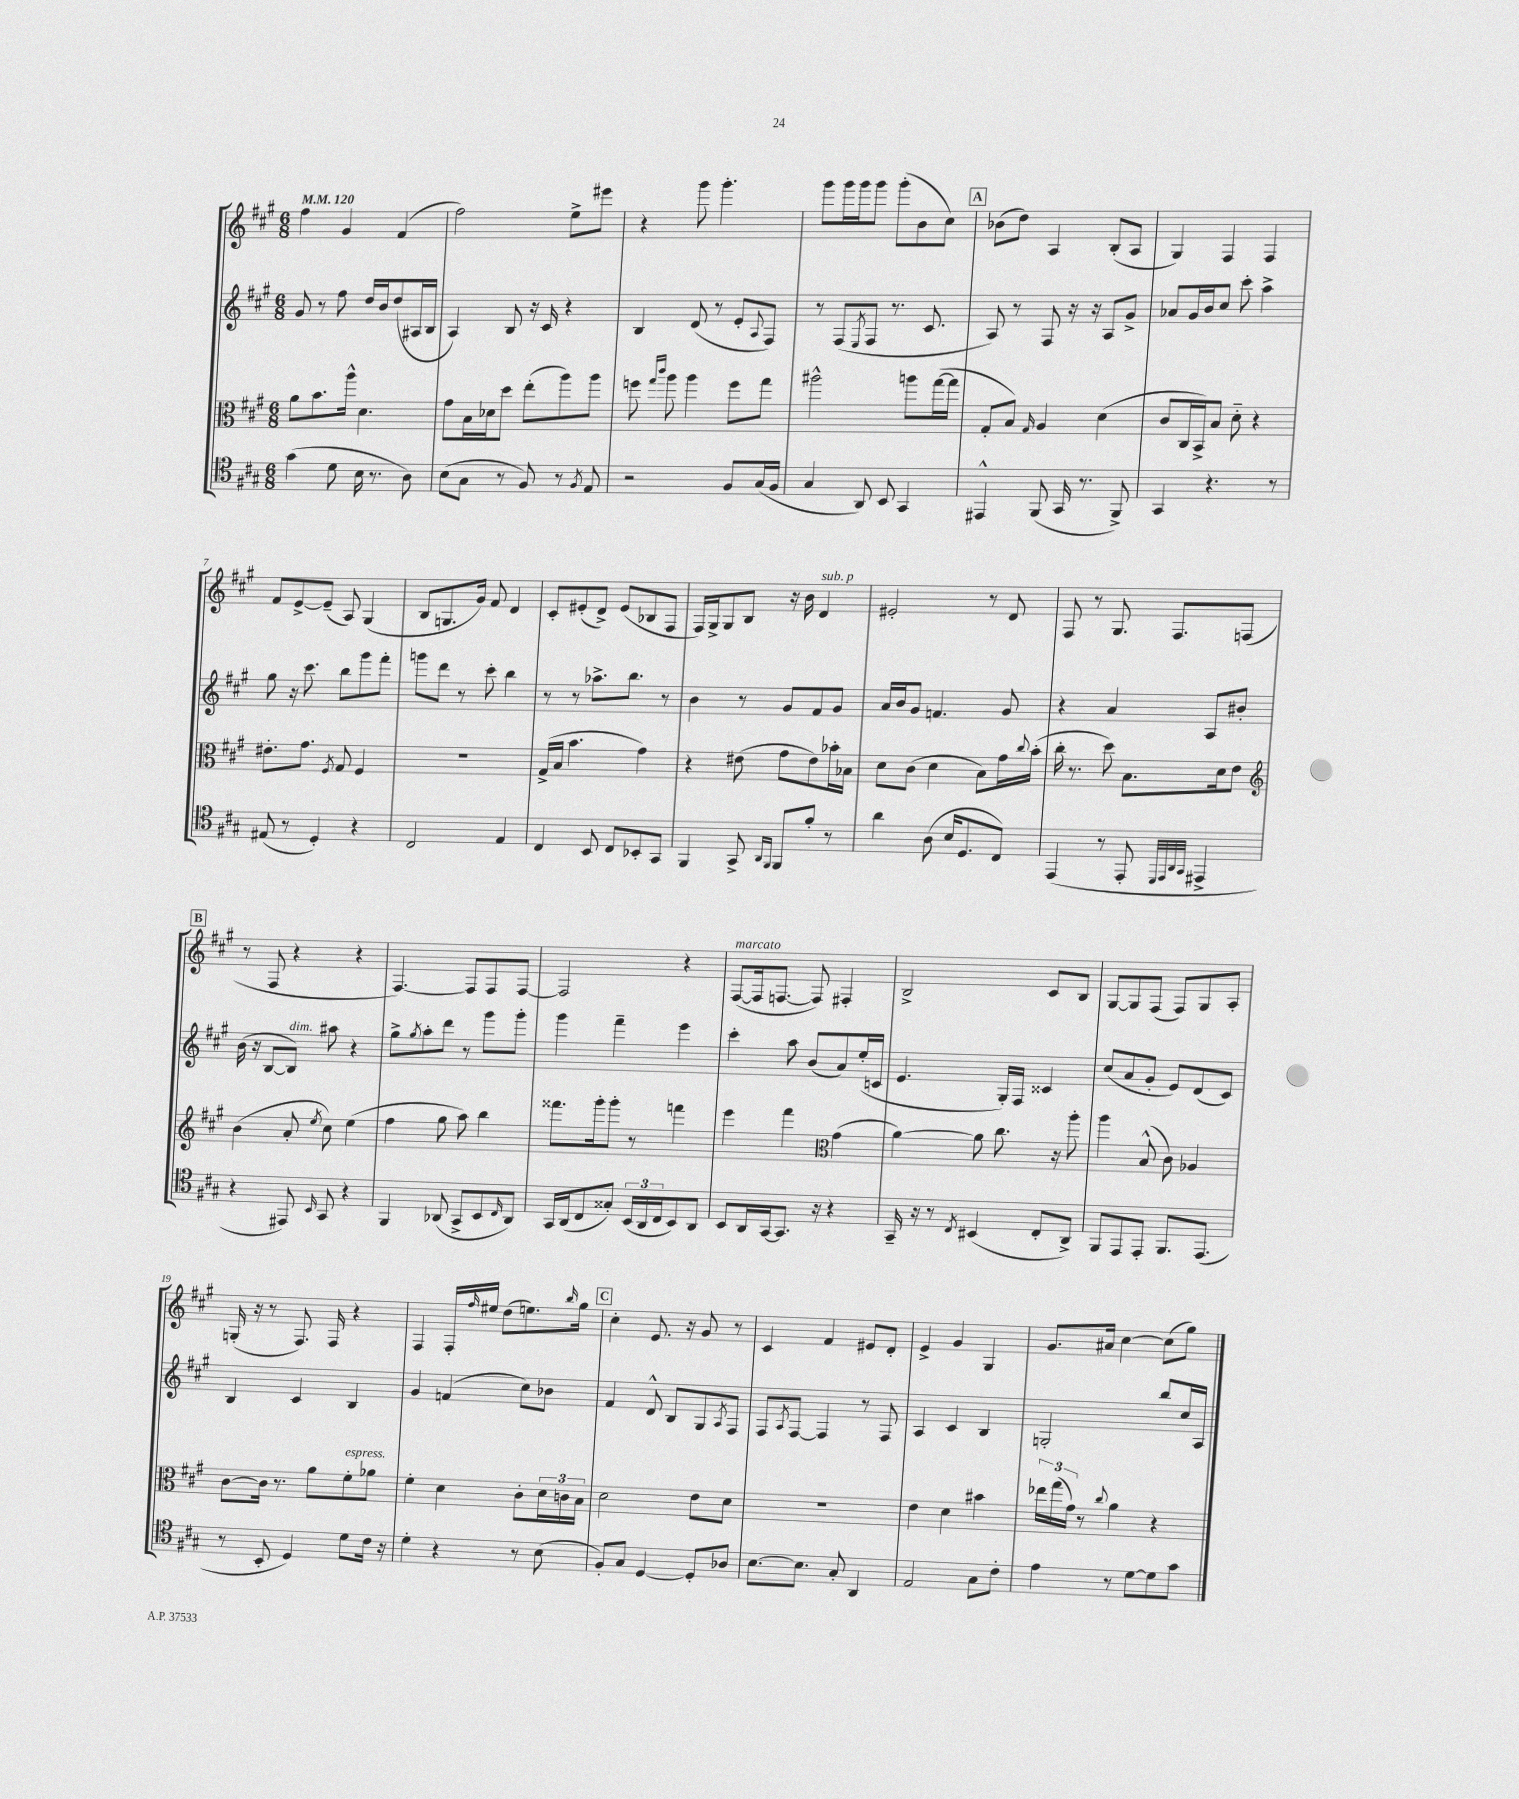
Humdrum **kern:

**kern	**kern	**kern	**kern
*staff4	*staff3	*staff2	*staff1
*clefC4	*clefC3	*clefG2	*clefG2
*k[f#c#g#]	*k[f#c#g#]	*k[f#c#g#]	*k[f#c#g#]
*M6/8	*M6/8	*M6/8	*M6/8
*MM120	*MM120	*MM120	*MM120
(4g#\	8a\L	8g#/	4ff#\
.	8.b\	8r	.
8d\	.	8ff#\	4g#/
.	16aa^^\Jk	.	.
16B\	4.d\	16dd/LL	.
8.r	.	16b/J	.
.	.	(8dd/	(4f#/
8A\)	.	16A#/L	.
.	.	16B/JJ	.
=	=	=	=
(8B\L	8g#\L	4A/)	2ff#\)
8G#\J	16B\L	.	.
.	16d-\J	.	.
8r	8dd\J	8B/	.
8F#/)	(8ee'\L	16r	.
.	.	16c#/	.
8r	8aa\)	4r	8ee^\L
8qF#/	.	.	.
8E/	8aa\J	.	8eee#\J
=	=	=	=
2r	8ff\	4B/	4r
.	16qqgg#/LL	.	.
.	16qqccc#/JJ	.	.
.	8aa\	.	.
.	4aa\	(8d/	8ggg#\
.	.	8r	4.ggg#'\
8F#/L	8ff\L	8e'/L	.
.	.	8qqA/	.
(16G#/L	8gg#\J	8F#/J)	.
16F#/JJ	.	.	.
=	=	=	=
4G#/	2aa#^^\	8r	8ggg#\L
.	.	(8F#/L	16ggg#\L
.	.	.	16ggg#\J
.	.	8qE/	.
8AA/)	.	8F#/J	8ggg#\J
8BB/	.	8.r	(8ggg#'\L
4GG#/	8aa\L	.	8b\
.	.	8.c#/	.
.	([16gg#\L	.	8cc#\J)
.	16gg#\]JJ	.	.
=	=	=	=
4EE#^^/	8G#'/L	8A/)	(8b-\L
.	8B/J)	8r	8dd\J)
.	16qqG#/	.	.
(8FF#/	4A/	8F#/	4A/
16GG#/	.	16r	.
8.r	.	16r	.
.	(4d\	8A/L	(8B'/L
8FF#^/)	.	8g#^/J	8A/J
=	=	=	=
4GG#/	8c#/L	8a-/L	4G#/)
.	16C#/L	16g#/L	.
.	16BB^/J)	16b/J	.
4.r	8B/J	8cc#/J	4F#/
.	8d'~\	8ccc#'\	.
.	4r	4aa^\	4F#/
8r	.	.	.
=	=	=	=
(8E#/	8.e#'\L	8gg#\	8f#/L
8r	.	16r	[8e^/
.	8.g#\J	8.ccc#\	.
4D'/)	.	.	(8e~/]J
.	8qF#/	.	.
.	8G#/	8bb\L	8A/)
4r	4F#/	8ggg#\	(4G#/
.	.	8fff#'\J	.
=	=	=	=
2C#/	2.r	8ggg\L	8B/L
.	.	8ddd\J	8.G/
.	.	8r	.
.	.	.	16g#/Jk)
.	.	8ccc#'\	8f#/
4E/	.	4bb\	4d/
=	=	=	=
4C#/	(16G#^/LL	8r	8c#'/L
.	16B/JJ	.	.
.	4.b\	8r	(8e#'/
8BB/	.	8.aa-^\L	8d^/J)
8C#/L	.	.	(8e#/L
.	.	8.bb\J	.
8BB-'/	4g#\)	.	8B-/
8GG#/J	.	8r	8F#/J
=	=	=	=
4FF#/	4r	4b\	16F#/LL)
.	.	.	16G#^/J
.	.	.	8G#/
8GG#^/	(8e#\	8r	8B/J
16qqAA/LL	.	.	.
16qqFF#/JJ	.	.	.
8FF#/L	8g#\L	8g#/L	16r
.	.	.	16b\
8f#'/J	8e#\)	8f#/	4d/
8r	16b-'\L	8g#/J	.
.	16B-\JJ	.	.
=	=	=	=
4a\	8d\L	16a/LL	2e#'/
.	.	16b/J	.
.	(8c#\J	8g#/J	.
(8A\	4d\	4.f/	.
16B/LK	.	.	.
8.D/	.	.	.
.	8B\L)	.	8r
8C#/J)	16g#\L	8g#/	8d/
.	8qqcc#/	.	.
.	(16b'\JJ	.	.
=	=	=	=
(4EE/	16cc#'\	4r	8F#/
.	8.r	.	.
.	.	.	8r
8r	8dd\)	4a/	8.G#/
8EE'/	8.B\L	.	.
.	.	.	8.F#/L
32qqDD/LLL	.	.	.
32qqEE/	.	.	.
32qqAA/	.	.	.
32qqGG#/JJJ	.	.	.
4EE#^/	.	8A/L	.
.	16d\k	.	.
.	8e\J	8b#'/J	(8F/J
=	=	=	=
*	*clefG2	*	*
4r	(4b\	(16b\	8r
.	.	16r	.
.	.	[8B/L	8F#/
8EE#/)	8a'/	8B/]J)	4r
16qqBB/	8qee/	.	.
8GG#/	8cc#\)	8aa#\	.
4r	(4ee\	4r	4r
=	=	=	=
4FF#/	4ff#\	8gg#^\L	[4.F#/)
.	.	8qgg#/	.
.	.	8aa'\	.
(8AA-/	8gg#\	8ddd\J	.
8GG#^/L	8aa\)	8r	8F#/]L
8BB/	4bb\	8ggg#\L	8F#/
16qqC#/	.	.	.
8AA-/J)	.	8ggg#'\J	[8F#/J
=	=	=	=
16GG#/LL	8.fff##\L	4ggg#\	2F#/]
(16AA/J	.	.	.
8C#/	.	.	.
.	16ggg#'\k	.	.
8G##'/J)	8ggg#'\J	4fff#~\	.
(24BB/LL	8r	.	.
24AA/	.	.	.
24C#/J	.	.	.
8BB/)	4fff\	4eee\	4r
8AA/J	.	.	.
=	=	=	=
8BB/L	4eee\	4ccc#'\	([8F#/L
16AA/L	.	.	16F#/]k
[16GG#/J	.	.	[8.F/J
8.GG#/]J	4fff#\	8aa\	.
.	.	(8b/L	8F/])
16r	.	.	.
*	*clefC3	*	*
4r	(4g#\	8a/)	4F#'/
.	.	(16ee'/L	.
.	.	16c/JJ	.
=	=	=	=
16GG#~/	[4a\)	4.e/	2B^/
16r	.	.	.
8r	.	.	.
8qC#/	.	.	.
(4BB#/	8a\]	.	.
.	8.cc#\	16G#'/LL)	.
.	.	16F#/JJ	.
8C#'/L	.	4c##/	8c#/L
.	16r	.	.
8AA^/J)	8aa'\	.	8B/J
=	=	=	=
8FF#/L	4aa\	(8cc#/L	[8G#/L
8EE/	.	8a/	8G#/]
8EE'/J	(8B^^/	8g#'/J	(8F#/J
8.FF#/L	8c#\)	8e/L)	8F#/L)
.	4A-/	(8d/	8G#/
(8.EE/J	.	.	.
.	.	8c#/J)	8A'/J
=	=	=	=
8r	[8c#\L	4B/	(16G'/
.	.	.	16r
8BB'/	16c#\]Jk	.	8r
.	8.r	.	.
4D/)	.	4c#/	8.F#/)
.	8a\L	.	.
.	.	.	16F#/
8d\L	8f#'\	4B/	4r
16c#\Jk	8a-\J	.	.
16r	.	.	.
=	=	=	=
4d'\	4f#'\	4g#/	4F#/
4r	4d\	(4f/	16F#'/LL
.	.	.	16qqff#/
.	.	.	16ee#/JJ
.	.	.	(8dd\L
8r	8c#'\L	8cc#\L)	8.ee\)
(8B\	24d\L	8b-\J	.
.	24c\	.	.
.	.	.	16qqbb/
.	.	.	16gg#\Jk
.	24B\JJ	.	.
=	=	=	=
8F#'/L)	2d\	4f#/	4cc#'\
8G#/J	.	.	.
[4D/	.	8d^^/	8.e/
.	.	8B/L	.
.	.	.	16r
8D'/]L	8e\L	8G#/	8g#/
.	.	8qA/	.
8A-/J	8d\J	8F#/J	8r
=	=	=	=
[8.B\L	2.r	8F#/L	4c#/
.	.	8qA/	.
.	.	[8F#/J	.
8.B\]J	.	.	.
.	.	4F#/]	4f#/
8G#'/	.	.	.
4AA/	.	8r	8e#/L
.	.	8F#/	8d'/J
=	=	=	=
2E/	4e\	4A/	4e^/
.	4d\	4c#/	4g#/
8G#\L	4b#\	4B/	4G#/
8c#'\J	.	.	.
=	=	=	=
4e\	24ee-\LL	2G'/	8.g#/L
.	(24gg#\	.	.
.	24g#\JJ)	.	.
.	8r	.	.
.	.	.	16a#/Jk
.	8qqcc#/	.	.
8r	4a\	.	[4cc#\
[8d\L	.	.	.
8d\]	4r	8bb/L	(8cc#\]L
8g#\J	.	16cc#/L	8gg#\J)
.	.	16A/JJ	.
==	==	==	==
*-	*-	*-	*-
